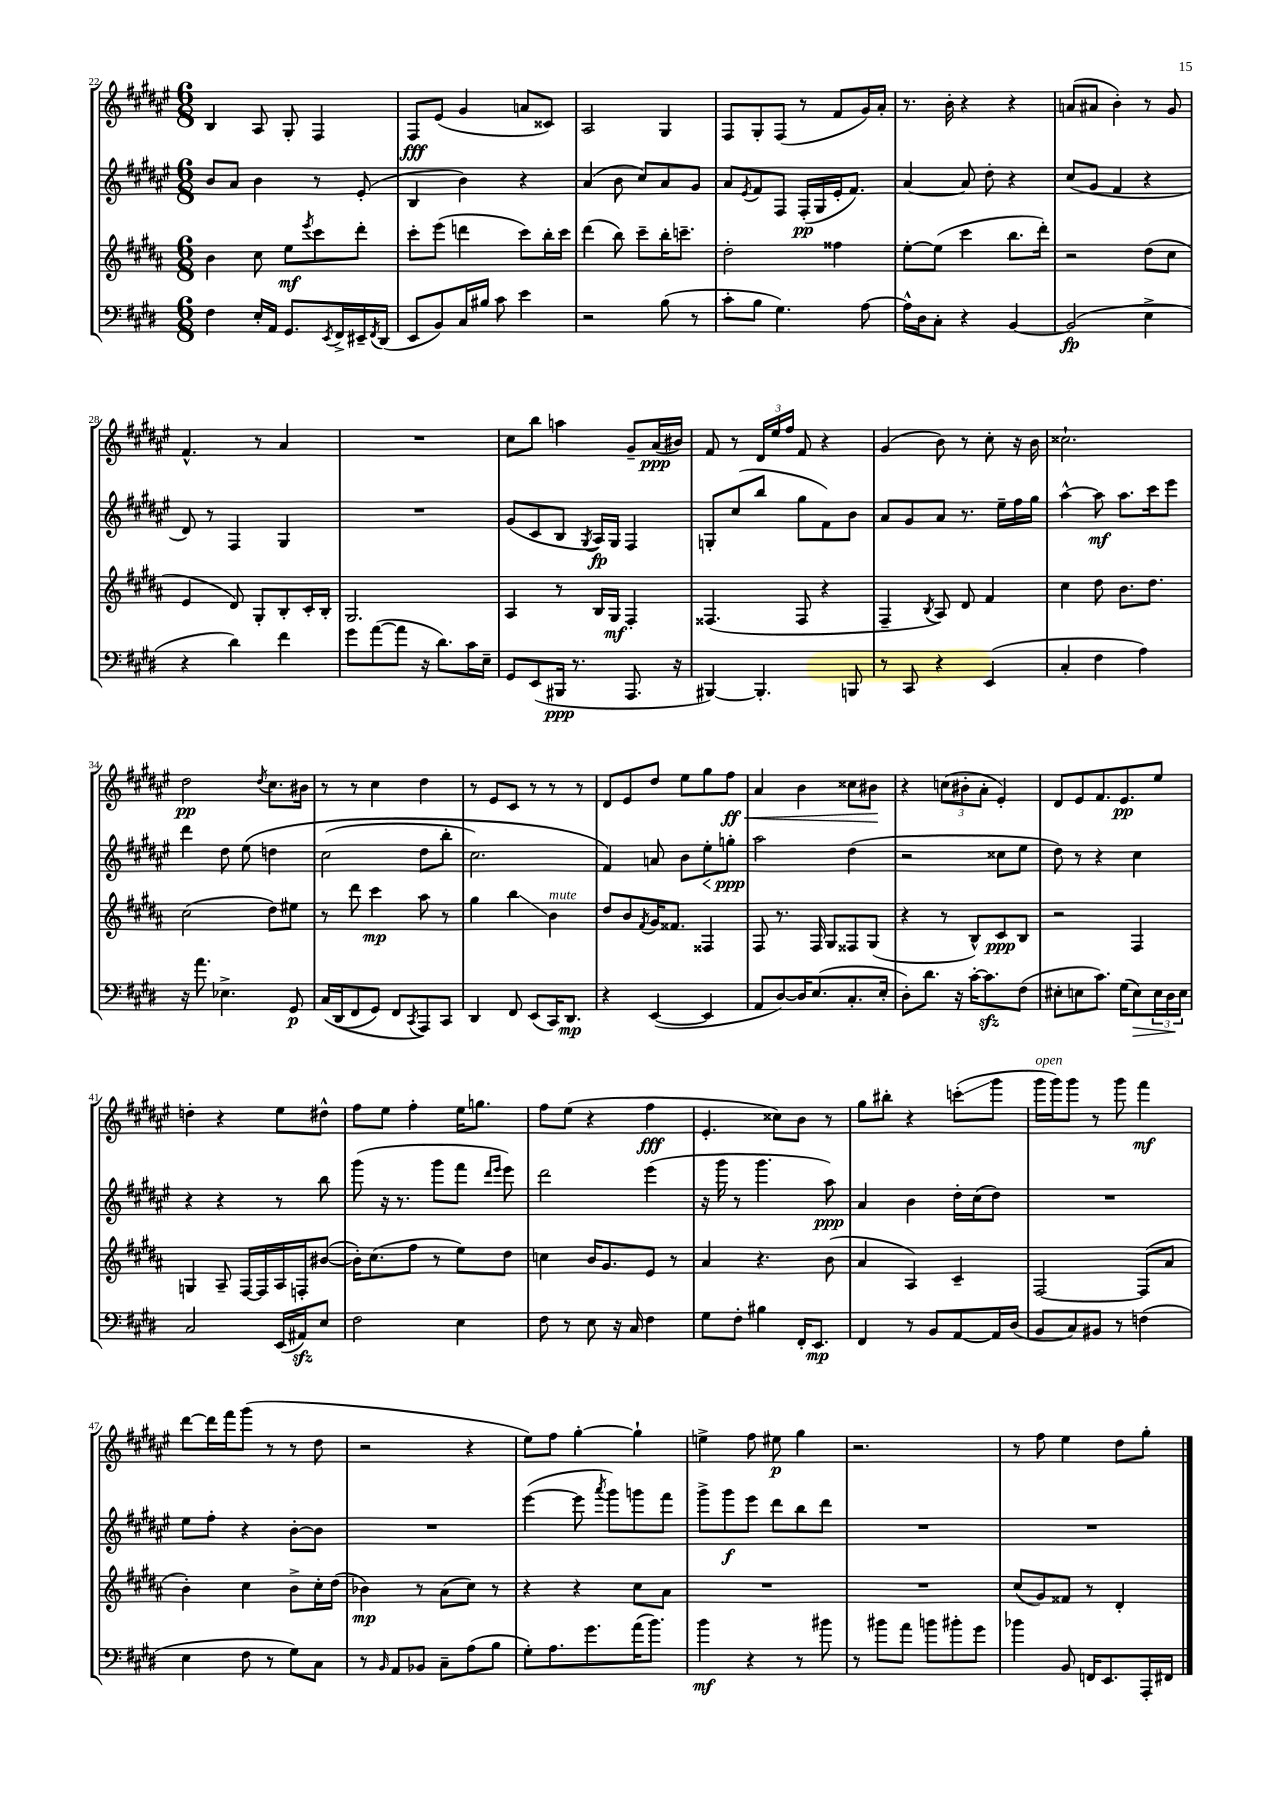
<<
\new StaffGroup <<
\new Staff = "s0" {
    \clef treble \key fis \major \numericTimeSignature \time 6/8
    b4 ais8 gis8-. fis4 |
    fis8\fff eis'8( gis'4 a'8 cisis'8) |
    ais2 gis4 |
    fis8 gis8-. fis8( r8 fis'8 gis'16) ais'16-. |
    r8. b'16-. r4 r4 |
    a'8( ais'8 b'4-.) r8 gis'8 |
    fis'4.-^ r8 ais'4 |
    R2. |
    cis''8 b''8 a''4 gis'8-- ais'16\ppp( bis'16) |
    fis'8 r8 \tuplet 3/2 { dis'16 eis''16 fis''16 } fis'8 r4 |
    gis'4( b'8) r8 cis''8-. r16 b'16 |
    cisis''2.-! |
    dis''2\pp \acciaccatura { dis''8 } cis''8. bis'16 |
    r8 r8 cis''4 dis''4 |
    r8 eis'8 cis'8 r8 r8 r8 |
    dis'8 eis'8 dis''8 eis''8 gis''8 fis''8\ff\< |
    ais'4 b'4 cisis''8 bis'8\! |
    r4 \tuplet 3/2 { c''8( bis'8-. ais'8-. } eis'4-.) |
    dis'8 eis'8 fis'8. eis'8.\pp eis''8 |
    d''4-. r4 eis''8 dis''8-^ |
    fis''8 eis''8 fis''4-. eis''16 g''8. |
    fis''8 eis''8( r4 fis''4\fff |
    eis'4.-. cisis''8) b'8 r8 |
    gis''8 bis''8-. r4 c'''8-.\glissando( gis'''8 |
    gis'''16^\markup { \italic "open" } gis'''16) gis'''8 r8 gis'''8 fis'''4\mf |
    dis'''8~ dis'''16 fis'''16 gis'''8( r8 r8 dis''8 |
    r2 r4 |
    eis''8) fis''8 gis''4~-. gis''4-! |
    e''4-> fis''8 eis''8\p gis''4 |
    r2. |
    r8 fis''8 eis''4 dis''8 gis''8-. \bar "|." |
}
\new Staff = "s1" {
    \clef treble \key fis \major \numericTimeSignature \time 6/8
    b'8 ais'8 b'4 r8 eis'8-.( |
    b4 b'4) r4 |
    ais'4( b'8 cis''8) ais'8 gis'8 |
    ais'8 \acciaccatura { eis'8 } fis'8 fis8 fis16-.\pp( gis16 eis'16-. fis'8.) |
    ais'4~ ais'8 dis''8-. r4 |
    cis''8( gis'8 fis'4 r4 |
    dis'8) r8 fis4 gis4 |
    R2. |
    gis'8( cis'8 b8 \acciaccatura { gis8 } ais16\fp) gis16 fis4 |
    g8-. cis''8( b''8 gis''8 fis'8) b'8 |
    ais'8 gis'8 ais'8 r8. eis''16-- fis''16 gis''16 |
    ais''4~-^ ais''8\mf ais''8. cis'''16 eis'''8 |
    dis'''4 dis''8 eis''8\( d''4 |
    cis''2( dis''8 b''8-. |
    cis''2.) |
    fis'4\) a'8 b'8 eis''8-.\< g''8-.\ppp\! |
    ais''2 dis''4( |
    r2 cisis''8 eis''8 |
    dis''8) r8 r4 cis''4 |
    r4 r4 r8 b''8 |
    gis'''8( r16 r8. gis'''8 fis'''8 \grace { dis'''16 eis'''16 } eis'''8) |
    dis'''2 eis'''4( |
    r16 gis'''16 r8 gis'''4. ais''8\ppp) |
    ais'4 b'4 dis''16-. cis''16( dis''8) |
    R2. |
    eis''8 fis''8-. r4 b'8~-. b'8 |
    R2. |
    eis'''4~( eis'''8 \acciaccatura { ais'''8 } gis'''8) g'''8 fis'''8 |
    gis'''8-> gis'''8\f eis'''8 dis'''8 b''8 dis'''8 |
    R2. |
    R2. \bar "|." |
}
\new Staff = "s2" {
    \clef treble \key b \major \numericTimeSignature \time 6/8
    b'4 cis''8 e''8\mf \acciaccatura { e'''8 } cis'''8 dis'''8-. |
    cis'''8-. e'''8( d'''4 cis'''8) b''16-. cis'''16 |
    dis'''4( b''8) cis'''8-- b''16-. c'''8.-- |
    dis''2-. fisis''4 |
    e''8~-. e''8( cis'''4 b''8. dis'''16-.) |
    r2 dis''8( cis''8 |
    e'4 dis'8) gis8-. b8-. cis'16-. b16-. |
    gis2. |
    ais4 r8 b16 gis16\mf fis4-. |
    fisis4.( fisis8 r4 |
    fis4-- \acciaccatura { b8 } ais8) dis'8 fis'4 |
    cis''4 dis''8 b'8. dis''8. |
    cis''2( dis''8) eis''8 |
    r8 dis'''8 cis'''4\mp ais''8 r8 |
    gis''4 b''4\glissando b'4^\markup { \italic "mute" } |
    dis''8 b'8 \acciaccatura { fis'8 } gis'16 fisis'8. fisis4 |
    fis8 r8. fis16 gis8 fisis8 gis8( |
    r4 r8 b8-^) cis'8\ppp b8 |
    r2 fis4 |
    g4 ais8-- fis16~ fis16 ais16 f16-. bis'8~( |
    bis'16-.) cis''8.( fis''8 r8 e''8) dis''8 |
    c''4 b'16 gis'8. e'8 r8 |
    ais'4 r4. b'8( |
    ais'4 ais4) cis'4-- |
    fis2~ fis8( ais'8 |
    b'4-.) cis''4 b'8-> cis''16-. dis''16( |
    bes'4\mp) r8 ais'8( cis''8) r8 |
    r4 r4 cis''8 ais'8 |
    R2. |
    R2. |
    cis''8( gis'8) fisis'8 r8 dis'4-. \bar "|." |
}
\new Staff = "s3" {
    \clef bass \key e \major \numericTimeSignature \time 6/8
    fis4 e16-. a,16 gis,8. \acciaccatura { e,8 } fis,16-> eis,16-- \acciaccatura { fis,8 } dis,16( |
    e,8 b,8) cis16 bis16 cis'8 e'4 |
    r2 b8( r8 |
    cis'8-. b8 gis4.) a8~ |
    a16-^ dis16 cis8-. r4 b,4~ |
    b,2\fp( e4-> |
    r4 dis'4) fis'4 |
    gis'8 a'8~( a'8 r16 dis'8.) cis'16 e16-- |
    gis,8 e,8( bis,,16\ppp r8. a,,8. r16 |
    bis,,4~) bis,,4.-. b,,8 |
    r8 cis,8 r4 e,4( |
    cis4-. fis4 a4) |
    r16 a'8. ees4.-> gis,8\p |
    cis16\( dis,16( fis,8 gis,8) fis,8 \acciaccatura { cis,8 } a,,8\) cis,8 |
    dis,4 fis,8 e,8( cis,16) dis,8.\mp |
    r4 e,4~( e,4 |
    a,8 dis8~) dis16 e8.( cis8.-. e16-. |
    dis8-.) dis'8. r16 cis'16~-. cis'8.\sfz fis8( |
    eis8-. e8 cis'8.) gis16( e8\>) \tuplet 3/2 { e16 dis16\! e16 } |
    cis2 e,16( ais,16\sfz) e8 |
    fis2 e4 |
    fis8 r8 e8 r16 cis16 fis4 |
    gis8 fis8-. bis4 fis,16-. e,8.\mp |
    fis,4 r8 b,8 a,8~ a,16 dis16( |
    b,8 cis8) bis,8 r8 f4( |
    e4 fis8 r8 gis8) cis8 |
    r8 \grace { b,16 } a,8 bes,8 cis8-- a8( b8 |
    gis8-.) a8. gis'8. a'16( b'8.) |
    b'4\mf r4 r8 bis'8 |
    r8 bis'8 a'8 b'8 bis'8-. gis'8 |
    bes'4 b,8 f,16 e,8. a,,16-. fis,16 \bar "|." |
}
>>
>>
\layout { \context { \Score currentBarNumber = #22 } }
